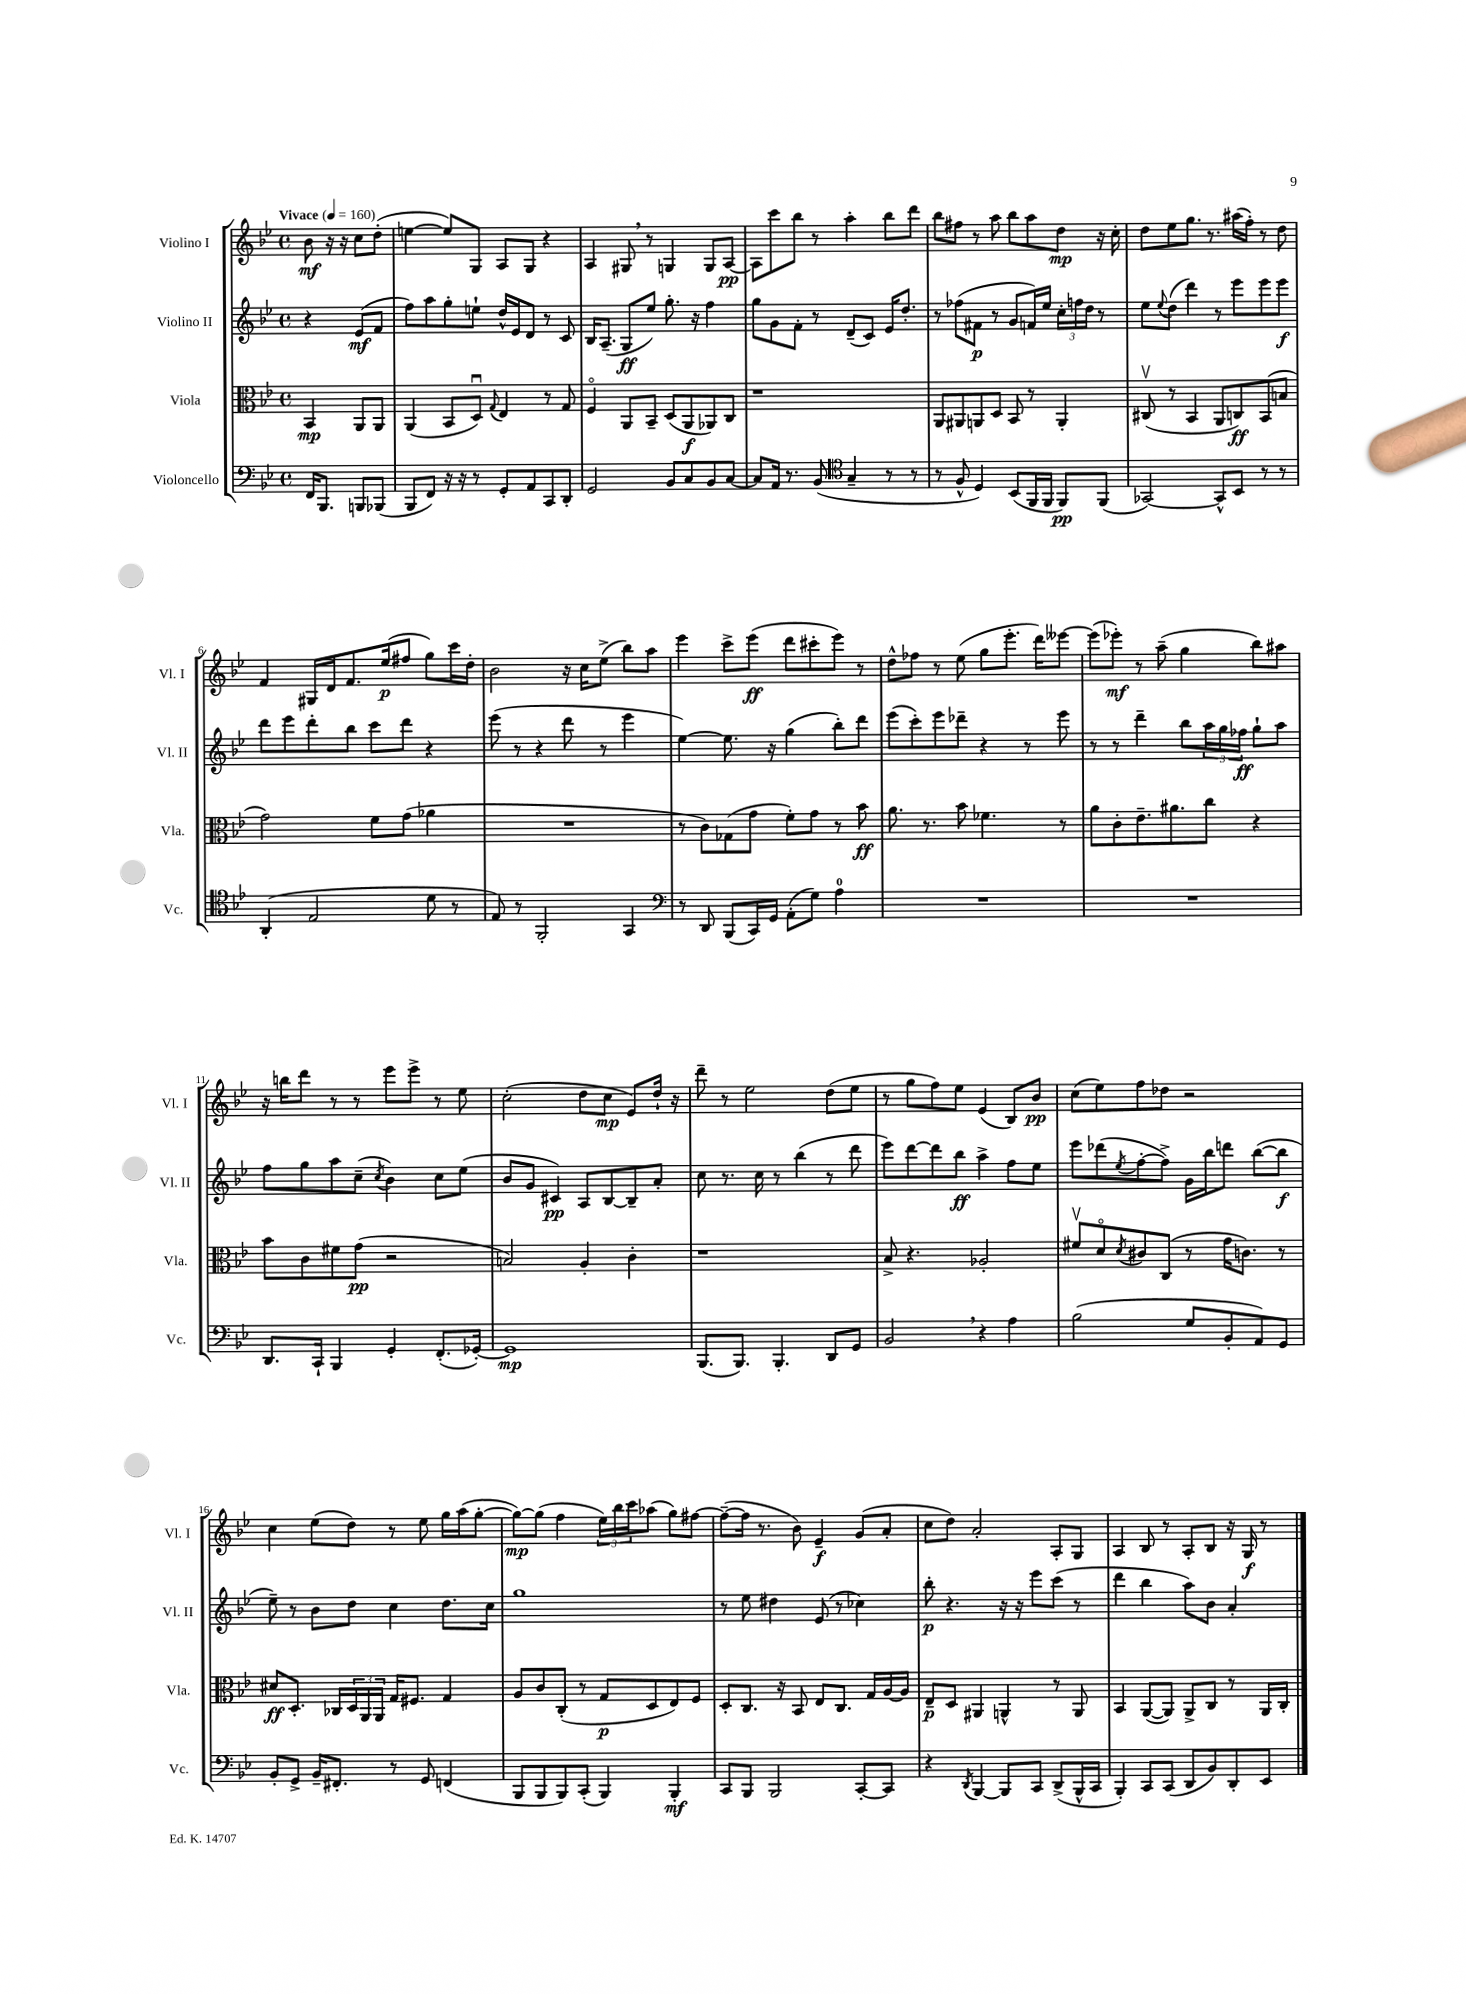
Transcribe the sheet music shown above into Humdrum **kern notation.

**kern	**dynam	**kern	**dynam	**kern	**dynam	**kern	**dynam
*part4	*part4	*part3	*part3	*part2	*part2	*part1	*part1
*staff4	*staff4	*staff3	*staff3	*staff2	*staff2	*staff1	*staff1
*I"Violoncello	*	*I"Viola	*	*I"Violino II	*	*I"Violino I	*
*I'Vc.	*	*I'Vla.	*	*I'Vl. II	*	*I'Vl. I	*
*clefF4	*	*clefC3	*	*clefG2	*	*clefG2	*
*k[b-e-]	*	*k[b-e-]	*	*k[b-e-]	*	*k[b-e-]	*
*M4/4	*	*M4/4	*	*M4/4	*	*M4/4	*
*met(c)	*	*met(c)	*	*met(c)	*	*met(c)	*
*MM160	*	*MM160	*	*MM160	*	*MM160	*
=	=	=	=	=	=	=	=
!	!	!	!	!	!	!LO:TX:a:B:t=Vivace	!
16FF/KL	.	4BB-/	mp	4r	.	8b-\	mf
8.BBB-/J	.	.	.	.	.	.	.
.	.	.	.	.	.	16r	.
.	.	.	.	.	.	16r	.
8BBBn/L	.	8AA/L	.	(8e-/L	mf	8cc\L	.
(8BBB-X/J	.	8AA/J	.	8f/J	.	(8dd'\J	.
=1	=1	=1	=1	=1	=1	=1	=1
8BBB-/L	.	(4AA/	.	8ff\L)	.	[4een\	.
8FF/J)	.	.	.	8aa\	.	.	.
16r	.	8BB-/L	.	8gg'\	.	8ee/L])	.
16r	.	.	.	.	.	.	.
8r	.	8Du/J)	.	8een`\J	.	8G/J	.
.	.	8qqG/	.	.	.	.	.
8GG'/L	.	4E-/	.	16dd^^/LL	.	8A/L	.
.	.	.	.	16e-/J	.	.	.
8AA/	.	.	.	8d/J	.	8G/J	.
8CC/	.	8r	.	8r	.	4r	.
8DD'/J	.	8G/	.	8c/	.	.	.
=2	=2	=2	=2	=2	=2	=2	=2
2GG/	.	4F/	.	16B-/KL	.	4A/	.
.	.	.	.	(8.A~/J	.	.	.
.	.	8AA/L	.	8G/L	ff	8G#X,/	.
.	.	8BB-~/J	.	8ee-/J)	.	8r	.
8BB-/L	.	(8D/L	.	8.gg'\	.	4Gn/	.
8C/	.	8AA/	f	.	.	.	.
.	.	.	.	16r	.	.	.
8BB-/	.	8AA-X/)	.	4ff\	.	8G/L	.
[8C/J	.	8C/J	.	.	.	[8A/J	pp
=3	=3	=3	=3	=3	=3	=3	=3
8C/L]	.	1r	.	8gg\L	.	8A\L]	.
16AA/Jk	.	.	.	8g\	.	8ccc\	.
8.r	.	.	.	.	.	.	.
.	.	.	.	8f'\J	.	8bb-\J	.
(8BB-/	.	.	.	8r	.	8r	.
*clefC4	*	*	*	*	*	*	*
4G~/	.	.	.	(8d~/L	.	4aa'\	.
.	.	.	.	8c/J)	.	.	.
8r	.	.	.	16e-/KL	.	8bb-\L	.
.	.	.	.	8.dd'/J	.	.	.
8r	.	.	.	.	.	8ddd\J	.
=4	=4	=4	=4	=4	=4	=4	=4
8r	.	8AA/L	.	8r	.	8bb-\L	.
8F^^/	.	8AA#X/	.	(8ff-X\L	.	8ff#X\J	.
4D/)	.	8AAn/	.	8f#X\J	p	8r	.
.	.	8D/J	.	8r	.	8aa\	.
(8BB-/L	.	8BB-/	.	8g/L	.	8bb-\L	.
16FF/L	.	8r	.	16fn/L)	.	8aa\	.
16FF/JJ	.	.	.	16ee-/JJ	.	.	.
8FF/L)	pp	4AA'/	.	24cc'\LL	.	8dd\J	mp
.	.	.	.	24ffn\	.	.	.
.	.	.	.	24dd\JJ	.	.	.
(8FF/J	.	.	.	8r	.	16r	.
.	.	.	.	.	.	16cc'\	.
=5	=5	=5	=5	=5	=5	=5	=5
[2GG-X/)	.	(8C#Xv/	.	8ee-\L	.	8dd\L	.
.	.	.	.	8qqee-/	.	.	.
.	.	8r	.	(8dd\J	.	8ee-\	.
.	.	4BB-/	.	4ddd\)	.	8.gg\J	.
.	.	.	.	.	.	8.r	.
8GG-^^/L]	.	8AA/L	.	8r	.	.	.
8BB-/J	.	8Cn/)	ff	8eee-\L	.	(16aa#X\LL	.
.	.	.	.	.	.	16ff'\JJ)	.
8r	.	(8BB-/	.	8eee-\	.	8r	.
8r	.	8Bn/J	.	8eee-\J	f	8dd\	.
!!LO:LB:g=z
=6	=6	=6	=6	=6	=6	=6	=6
(4AA'/	.	2g\)	.	8ddd\L	.	4f/	.
.	.	.	.	8eee-\	.	.	.
2E-/	.	.	.	8ddd'\	.	16G#X/LL	.
.	.	.	.	.	.	16d/J	.
.	.	.	.	8bb-\J	.	8.f/	.
.	.	8f\L	.	8ccc\L	.	.	.
.	.	.	.	.	.	(16ee-/k	p
.	.	(8g\J	.	8ddd\J	.	8ff#X/J	.
8d\	.	4a-X\	.	4r	.	8gg\L)	.
8r	.	.	.	.	.	16ccc\L	.
.	.	.	.	.	.	16dd'\JJ	.
=7	=7	=7	=7	=7	=7	=7	=7
8E-/)	.	1r	.	(8eee-\	.	2b-\	.
8r	.	.	.	8r	.	.	.
2FF'/	.	.	.	4r	.	.	.
.	.	.	.	8ddd\	.	16r	.
.	.	.	.	.	.	16cc\KL	.
.	.	.	.	8r	.	(8ee-^\J	.
4GG/	.	.	.	4eee-\	.	8bb-\L)	.
.	.	.	.	.	.	8aa\J	.
=8	=8	=8	=8	=8	=8	=8	=8
*clefF4	*	*	*	*	*	*	*
8r	.	8r	.	[4ee-\)	.	4eee-\	.
8DD/	.	8c\L)	.	.	.	.	.
(8BBB-/L	.	(8G-X\	.	8.ee-\]	.	8ccc^\L	.
16CC/L)	.	8g\J	.	.	.	(8eee-\J	ff
16GG/JJ	.	.	.	16r	.	.	.
(8AA'\L	.	8f'\L)	.	(4gg\	.	8ddd\L	.
8G\J)	.	8g\J	.	.	.	8ccc#X'\	.
4A\	.	8r	.	8bb-'\L)	.	8eee-\J)	.
.	.	8b-\	ff	8ddd\J	.	8r	.
=9	=9	=9	=9	=9	=9	=9	=9
1r	.	8.a\	.	(8eee-\L	.	8dd^^\L	.
.	.	.	.	8ccc'\)	.	8ff-X\J	.
.	.	8.r	.	.	.	.	.
.	.	.	.	8eee-\	.	8r	.
.	.	8b-\	.	8ddd-X~\J	.	(8ee-\	.
.	.	4.f-X\	.	4r	.	8gg\L	.
.	.	.	.	.	.	8.eee-'\J	.
.	.	.	.	8r	.	.	.
.	.	.	.	.	.	16ddd\KL)	.
.	.	8r	.	8eee-\	.	[8eee--X\J	.
=10	=10	=10	=10	=10	=10	=10	=10
1r	.	8a\L	.	8r	.	(8eee--\L]	.
.	.	8c'\	.	8r	.	8eee-X'\J)	mf
.	.	8.e-~\	.	4ddd~\	.	8r	.
.	.	.	.	.	.	(8aa~\	.
.	.	8.a#X\	.	.	.	.	.
.	.	.	.	8bb-\L	.	4gg\	.
.	.	8cc\J	.	24aa\L	.	.	.
.	.	.	.	24gg\	.	.	.
.	.	.	.	24ff-X\JJ	ff	.	.
.	.	4r	.	8gg`\L	.	8bb-\L)	.
.	.	.	.	8aa\J	.	8aa#X\J	.
!!LO:LB:g=z
=11	=11	=11	=11	=11	=11	=11	=11
8.DD/L	.	8b-\L	.	8ff\L	.	16r	.
.	.	.	.	.	.	16bbn\KL	.
.	.	8c\	.	8gg\	.	8ddd\J	.
16CC`/Jk	.	.	.	.	.	.	.
4BBB-/	.	8f#X\	.	8aa\	.	8r	.
.	.	(8g\J	pp	(8cc~\J	.	8r	.
.	.	.	.	8qcc/	.	.	.
4GG'/	.	2r	.	4b-\)	.	8eee-\L	.
.	.	.	.	.	.	8eee-^\J	.
(8.FF'/L	.	.	.	8cc\L	.	8r	.
.	.	.	.	(8ee-\J	.	8ee-\	.
[16GG-X'/Jk)	.	.	.	.	.	.	.
=12	=12	=12	=12	=12	=12	=12	=12
1GG-]	mp	2Bn/)	.	8b-/L	.	(2cc'\	.
.	.	.	.	8g/J	.	.	.
.	.	.	.	4c#X/)	pp	.	.
.	.	4A'/	.	8A/L	.	8dd\L	.
.	.	.	.	[8B-/	.	8cc\J	mp
.	.	4c'\	.	8B-~/]	.	8e-/L)	.
.	.	.	.	8a'/J	.	16dd`/Jk	.
.	.	.	.	.	.	16r	.
=13	=13	=13	=13	=13	=13	=13	=13
(8.BBB-/L	.	1r	.	8cc\	.	8ddd~\	.
.	.	.	.	8.r	.	8r	.
8.BBB-/J)	.	.	.	.	.	.	.
.	.	.	.	.	.	2ee-\	.
.	.	.	.	16cc\	.	.	.
4.BBB-'/	.	.	.	8r	.	.	.
.	.	.	.	(4bb-\	.	.	.
8DD/L	.	.	.	8r	.	(8dd\L	.
8GG/J	.	.	.	8ddd\	.	8ee-\J	.
=14	=14	=14	=14	=14	=14	=14	=14
2BB-,/	.	8B-^/	.	8eee-\L)	.	8r	.
.	.	4.r	.	[8ddd\	.	8gg\L	.
.	.	.	.	8ddd\]	.	8ff\)	.
.	.	.	.	8bb-\J	ff	8ee-\J	.
4r	.	2A-X'/	.	4aa^\	.	(4e-/	.
4A\	.	.	.	8ff\L	.	8B-/L)	.
.	.	.	.	8ee-\J	.	8b-/J	pp
=15	=15	=15	=15	=15	=15	=15	=15
(2B-\	.	8f#Xv/L	.	8eee-\L	.	(8cc\L	.
.	.	8d/	.	(8ddd-X\	.	8ee-\)	.
.	.	8qd/	.	8qee-/	.	.	.
.	.	8c#X/	.	[8ff'\	.	8ff\	.
.	.	(8C/J	.	8ff^\J])	.	8dd-X\J	.
8G/L	.	8r	.	16g\LL	.	2r	.
.	.	.	.	16bb-\J	.	.	.
8BB-'/	.	16g\KL	.	8dddn\J	.	.	.
.	.	8.cn\J)	.	.	.	.	.
8AA/)	.	.	.	([8bb-\L	.	.	.
8GG/J	.	8r	.	8bb-\J]	f	.	.
!!LO:LB:g=z
=16	=16	=16	=16	=16	=16	=16	=16
8BB-'/L	.	8d#X/L	ff	8ee-~\)	.	4cc\	.
8GG^/J	.	8.D'/J	.	8r	.	.	.
16BB-~/KL	.	.	.	8b-\L	.	(8ee-\L	.
8.FF#X'/J	.	16C-X/LL	.	.	.	.	.
.	.	24D/	.	8dd\J	.	8dd\J)	.
.	.	24AA/	.	.	.	.	.
.	.	24AA/JJ	.	.	.	.	.
8r	.	16G/KL	.	4cc\	.	8r	.
.	.	8.F#X/J	.	.	.	.	.
8GG/	.	.	.	.	.	8ee-\	.
(4FFn/	.	4G/	.	8.dd\L	.	16gg\LL	.
.	.	.	.	.	.	(16aa\J	.
.	.	.	.	.	.	[8gg'\J	.
.	.	.	.	16cc\Jk	.	.	.
=17	=17	=17	=17	=17	=17	=17	=17
8BBB-/L	.	8A/L	.	1gg	.	8gg\L_)	mp
8BBB-/	.	8c/	.	.	.	(8gg\J]	.
8BBB-/)	.	(8C'/J	.	.	.	4ff\	.
(8CC'/J	.	8r	.	.	.	.	.
4BBB-/)	.	8G/L	p	.	.	24ee-\LL)	.
.	.	.	.	.	.	24bb-\	.
.	.	.	.	.	.	24ccc\J	.
.	.	8D/	.	.	.	(8aa-X\J	.
4BBB-'/	mf	8E-/)	.	.	.	8gg\L)	.
.	.	8F/J	.	.	.	[8ff#X\J	.
=18	=18	=18	=18	=18	=18	=18	=18
8CC/L	.	8D'/L	.	8r	.	(8ff#~\L_	.
8BBB-/J	.	8.C/J	.	8ee-\	.	16ff#\Jk]	.
.	.	.	.	.	.	8.r	.
2BBB-/	.	.	.	4dd#X\	.	.	.
.	.	16r	.	.	.	.	.
.	.	8BB-/	.	.	.	8b-\)	.
.	.	8E-/L	.	(8e-/	.	4e-~/	f
.	.	8.C/J	.	8r	.	.	.
[8CC'/L	.	.	.	4cc-X\)	.	(8g/L	.
.	.	16G/LL	.	.	.	.	.
8CC/J]	.	[16A/	.	.	.	8a'/J	.
.	.	16A/JJ]	.	.	.	.	.
=19	=19	=19	=19	=19	=19	=19	=19
4r	.	8E-~/L	p	8bb-'\	p	8cc\L	.
.	.	8D/J	.	4.r	.	8dd\J)	.
8qDD/	.	.	.	.	.	.	.
[4BBB-/	.	4AA#X/	.	.	.	2a'/	.
8BBB-/L]	.	4AAn^^/	.	16r	.	.	.
.	.	.	.	16r	.	.	.
8CC/J	.	.	.	8eee-\L	.	.	.
(8DD^/L	.	8r	.	(8ccc\J	.	8A'/L	.
16BBB-^^/L	.	8AA/	.	8r	.	8G/J	.
16CC/JJ	.	.	.	.	.	.	.
=20	=20	=20	=20	=20	=20	=20	=20
4BBB-'/)	.	4BB-/	.	4ddd\	.	4A/	.
8CC/L	.	([8AA/L	.	4bb-\	.	8B-/	.
(8CC/J	.	8AA/J])	.	.	.	8r	.
8DD/L	.	8AA^/L	.	8aa\L)	.	8A'/L	.
8BB-/)	.	8C/J	.	8b-\J	.	8B-/J	.
8DD'/	.	8r	.	4a'/	.	16r	.
.	.	.	.	.	.	16G/	f
8EE-/J	.	16AA/LL	.	.	.	8r	.
.	.	16C'/JJ	.	.	.	.	.
==	==	==	==	==	==	==	==
*-	*-	*-	*-	*-	*-	*-	*-
